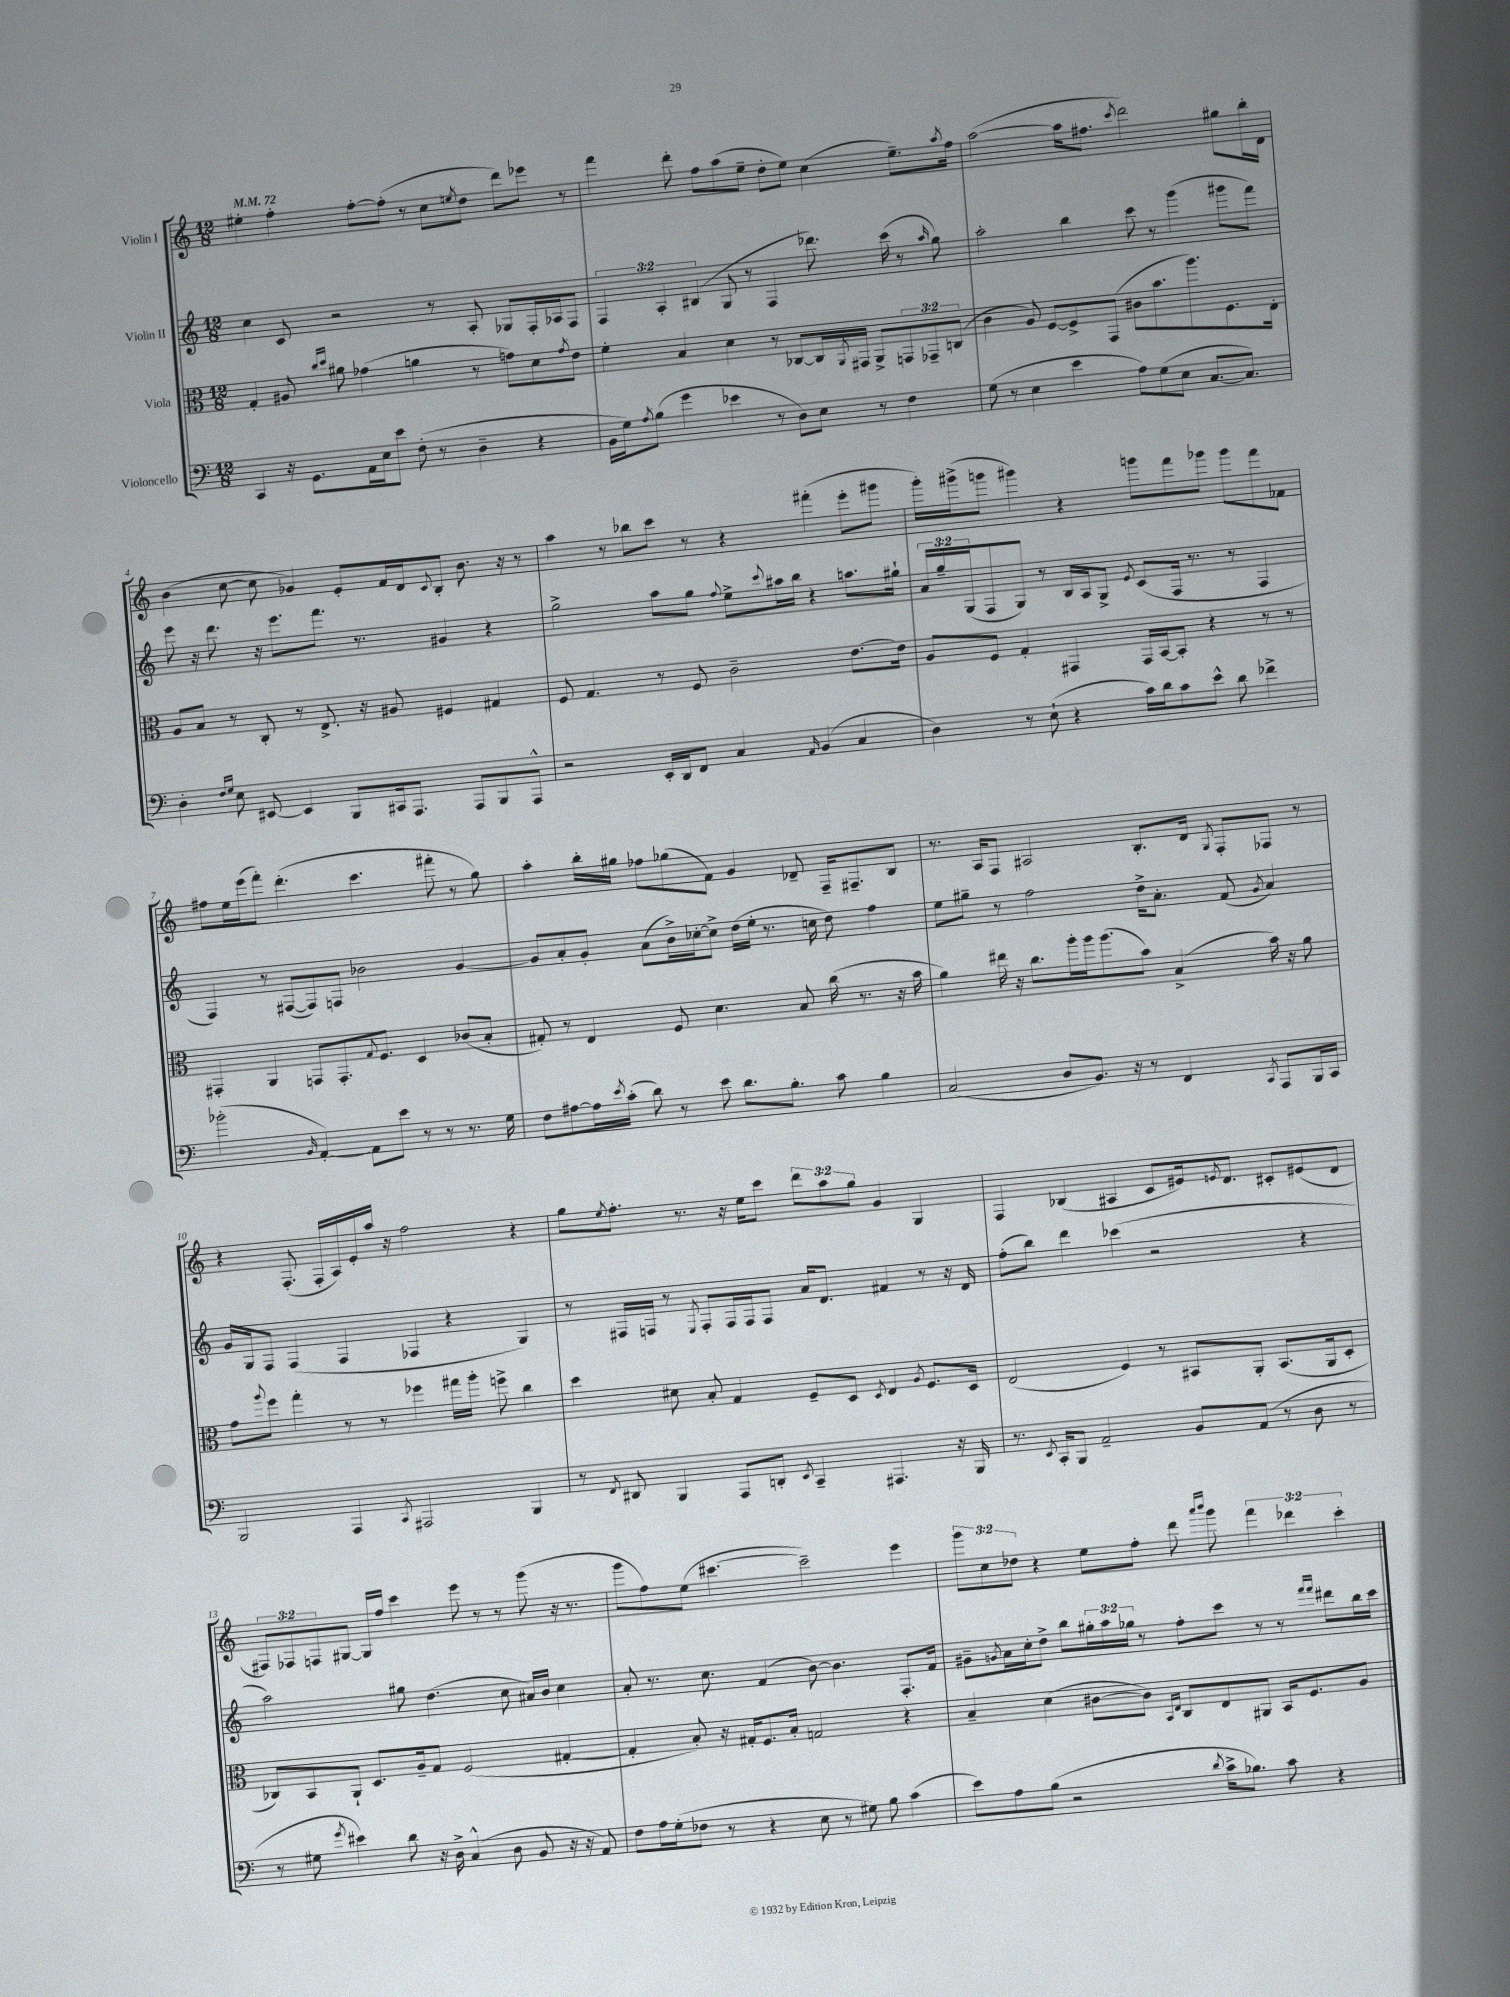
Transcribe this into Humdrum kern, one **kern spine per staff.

**kern	**kern	**kern	**kern
*part4	*part3	*part2	*part1
*staff4	*staff3	*staff2	*staff1
*I"Violoncello	*I"Viola	*I"Violin II	*I"Violin I
*clefF4	*clefC3	*clefG2	*clefG2
*k[]	*k[]	*k[]	*k[]
*M12/8	*M12/8	*M12/8	*M12/8
*MM72	*MM72	*MM72	*MM72
=1	=1	=1	=1
4CC/	4G'/	4cc\	4ee#X'\
16r	8A#X/	8c/	4ff'\
8.GG\L	.	.	.
.	16qqcc/LL	.	.
.	16qqdd/JJ	.	.
.	8a#X\	2r	.
16AA\L	(4g-X\	.	[8ff'\L
16E\J	.	.	.
8e\J	.	.	(8ff'\J]
(8F'\	4an\	.	8r
8r	.	8r	8cc\L
.	.	.	8qeen/
4D~\	8r	8A'/	8dd\J
.	8gn\L)	8G-X/L	8ddd\L)
4r	8d\	16F'/L	8eee-X\J
.	.	16A-X/J	.
.	8qg/	.	.
.	8e\J	8F/J	8r
=2	=2	=2	=2
16BB\LL	4f'\	6F/	4fff\
16G\J)	.	.	.
8qA/	.	.	.
(8B\J	.	.	.
.	.	6A'/	.
4g\	4B/	.	8ddd'\
.	.	(6B#X/	.
.	.	.	8ff\L
4e-X\	4d\	8G/	(8aa\
.	.	8r	8ee~\J
8r	8r	4F/	8dd'\L
8D\L)	[8C-X/L	.	8ee\J)
8E\J	16C-/L]	8.ddd-X\)	(4cc\
.	8qAA/	.	.
.	16GG#X/JJ	.	.
8r	8AA^/L	.	.
.	.	(16ccc\	.
4F\	12GGn/	8r	8.ee~\L)
.	12GG-X~/	.	.
.	.	16qqaa/	.
.	.	8gg\)	.
.	(12Cn/J	.	.
.	.	.	8qaa/
.	.	.	16ff\Jk
=3	=3	=3	=3
(8G\	4c\	2aa'\	([2aa\
8r	.	.	.
4E\	8A/)	.	.
.	[8F/L	.	.
4e\	8F^/]	4bb\	16aa\KL]
.	.	.	8.ff#X\J
.	(8GG/J	.	.
.	.	.	8qccc/
8A\L)	8c#X\L	8ccc\	2ddd\)
(8G\	8.b\	8r	.
8E\J	.	(4ggg\	.
.	8.aa\)	.	.
[8.C/L	.	.	.
.	8.F\	8ggg#X\L	8gg#X\L
8.C/J])	.	.	.
.	.	8fff\J)	16bb'\L
.	16E'\Jk	.	16d\JJ
!!LO:LB:g=z
=4	=4	=4	=4
4D'\	8A/L	8eee\	(4b\
.	8B/J	16r	.
.	.	8.ddd\	.
16qqF/LL	.	.	.
16qqG/JJ	.	.	.
8E\	8r	.	[8cc\
[8EE#X/	8C'/	16r	8cc\]
.	.	8.eee\L	.
4EE#/]	8r	.	4g-X/)
.	8.E^/	8.fff\J	.
8BBB/L	.	.	8e'/L
.	16r	8.r	.
16CC#X/k	8A#X/	.	16f/L
8.AAA/J	.	.	16d/J
.	.	.	8qqc/
.	4F#X/	4g#X/	8B'/J
8AAA/L	.	.	8.b\
8BBB/	4G#X/	4r	.
.	.	.	16r
8AAA^^/J	.	.	8r
=5	=5	=5	=5
2r	8F/	2gg^\	4aa\
.	4.G/	.	.
.	.	.	8r
.	.	.	8bb-X\L
16EE'/LL	8r	8aa\L	8ccc\J
16DD/J	.	.	.
8FF/J	8F/	8gg\J	8r
.	.	8qqff/	.
4C/	2c~\	8ee^\L	4r
.	.	8qqccc/	.
.	.	16aa#X\L	.
.	.	16bb\JJ	.
16qqAA/	.	.	.
(4BB/	.	4r	(4fff#X'\
4C/	[8.e\L	8.aan\L	8eee'\L
.	.	.	8ggg#X\J
.	16e\Jk]	16gg#X`\Jk	.
=6	=6	=6	=6
4D\)	8A/L	24a/LL	16ggg'\LL)
.	.	24gg~/	.
.	.	.	(16ggg#X^\J
.	.	(24G/J	.
.	8F/J	8F/	8gggn\J
8r	4G'/	8G/J)	4ggg#X\)
(8E`\	.	8r	.
4r	4GG#X/	16B/LL	4r
.	.	16A/J	.
.	.	8G^/J	.
.	.	8qe/	.
16c\LL)	16GG#/LL	(8c/L	8gggn\L
16d\J	[16BB/J	.	.
8c\	8BB'/J]	16F/Jk	8fff\
.	.	8.r	.
8e^^\J	4r	.	8ggg-X\J
8d\	.	8r	8ggg-\L
4f-X^\	8r	4F/	8fff\
.	8r	.	8f-X\J
!!LO:LB:g=z
=7	=7	=7	=7
(2b-X'\	4GG#X'/	4F/)	8ff#X\L
.	.	.	16ee\L
.	.	.	(16eee\J
.	4AA/	8r	8fff'\J)
.	.	([8F#X/L	(4.ddd'\
16qqBB/	.	.	.
[4AA'/)	8GGn/L	8F#/])	.
.	8.GG'/	8Fn/J	.
8AA\L]	.	2b-X\	4.ccc\
.	8qqG/	.	.
.	8.F/J	.	.
8e\J	.	.	.
8r	4D/	.	.
8r	.	.	8fff#X'\
8.r	(8c-X/L	[4g/	8r
.	8B'/J	.	8gg\)
16G\	.	.	.
=8	=8	=8	=8
8F\L	8G#X'/)	8g/L]	4aa'\
[8A#X\	8r	8a'/	.
16A#\L]	4E/	8g'/J	16bb'\LL
8qe/	.	.	.
(16c'\JJ	.	.	16gg#X\JJ
8d\)	.	(8a\L	8ff-X\L
8r	8F/	16b^\L)	(8gg-X\
.	.	[16cc-X'\J	.
8e\	4.d\	8cc-^\J]	8f\J)
8.d\L	.	(16dd\LL	4g/
.	.	16ee'\JJ	.
.	.	8.r	.
8.B'\J	.	.	.
.	8B/	.	8d-X~/
.	.	16ccn\	.
8c\	(16cc\	8dd\)	16F~/KL
.	8.r	.	8.F#X~/
4B\	.	4ff\	.
.	16r	.	8B/J
.	16b\	.	.
=9	=9	=9	=9
(2C/	4a\)	8ee\L	8.r
.	.	8gg#X~\J	.
.	.	.	16A/KL
.	16ee#X\	8r	8F/J
.	16r	.	.
.	8.cc\L	2ff\	2A#X/
8D/L	.	.	.
.	16aa'\L	.	.
8.BB/J)	16aa\J	.	.
.	(8.aa\	.	.
16r	.	.	.
8r	8b\J)	16dd^\KL	8.B'/L
.	.	8.a'\J	.
4FF/	(4B^/	.	.
.	.	.	16d/Jk
.	.	.	8qG/
.	.	(8f/	8F'/L
8qCC/	.	8qg/	.
8AAA/L	16b\)	4a/)	8F-X/J
.	16r	.	.
16BBB/L	8a\	.	8r
16CC/JJ	.	.	.
!!LO:LB:g=z
=10	=10	=10	=10
2BBB/	8g\L	16g/LL	4r
.	.	16G/J	.
.	8qqaa/	.	.
.	8ff\J	8F/J	.
.	4gg'\	(4F/	(8.F'/
.	.	.	16F'/LL
4AAA/	8r	4F/	16A/)
.	.	.	16e'/
.	8r	.	16aa/JJ
.	.	.	16r
8qCC/	.	.	.
2AAA#X/	4ff-X\	4F-X/	2ff\
.	16gg#X\LL	4r	.
.	16aa'\JJ	.	.
.	8ffn^\	.	.
4BBB/	4cc\	4G/)	4r
=11	=11	=11	=11
8r	4dd\	8r	8gg\L
8qFF/	.	.	8qee/
8DD#X/	.	16F#X/LL	8.ff'\J
.	.	16Fn/JJ	.
4BBB/	8d#X\	8r	.
.	.	.	8.r
.	.	8qE/	.
.	8B'/	8F'/L	.
8AAA/L	4G/	16F/L	16r
.	.	16F/J	16ee\KL
8DDn'/J	.	8F/J	8ccc\J
8qEE/	.	.	.
4CC~/	8F~/L	16a/KL	12ddd\L
.	.	8.d/J	.
.	.	.	12aa\
.	8D/J	.	.
.	.	.	12gg\J
.	8qD/	.	.
4.AAA#X/	4E/	4f#X/	4g/
.	8qA/	.	.
.	8.F/L	8r	4G/
16r	.	16r	.
16BBB/	16D/Jk	16d/	.
=12	=12	=12	=12
8.r	(2E/	(8ff'\L	4F/
.	.	8bb\J)	.
8qEE/	.	.	.
16CC'/KL	.	.	.
8BBB/J	.	4ddd\	(4B-X/
2AA~/	.	.	.
.	4F/)	(4ccc-X\	4A#X/
.	8r	2r	8c/L
8BB/L	8BB#X/L	.	16e#X/k)
.	.	.	8qen/
.	.	.	8.d/J
(8AA/J	8AA'/J	.	.
8r	(8.BB#/L	.	8c#X'/L
8D\	.	4r	(8e#X/
.	16AA/k	.	.
8r	8D'/J	.	8d/J
!!LO:LB:g=z
=13	=13	=13	=13
8r	8C-X/L)	2aa\)	12F#X/L)
.	.	.	12F-X/
8G#X\	8BB/	.	.
.	.	.	12Fn/
8qg/	.	.	.
4e#X\)	8AA`/J	.	[8G#X/J
.	8.D/L	.	16G#/LL]
.	.	.	16ff/JJ
8d\	.	8gg#X\	4ccc\
.	16A~/k	.	.
16r	8G/J	(4.dd\	.
16D^\	.	.	.
(4C^^/	(2F/	.	8eee\
.	.	.	8r
8D\	.	8cc\	8r
8BB/	.	16a#X/LL)	(8ggg\
.	.	16b/JJ	.
16r	[4G#X'/	4cc\	16r
16r	.	.	8.r
8AA/)	.	.	.
=14	=14	=14	=14
8F\L	4G#'/]	8a'/	8ggg\L
16A\L	.	8.r	8ff\)
(16G'\J	.	.	.
8F-X\J	8B'/)	.	(8ee\J
.	.	8.cc\	.
8r	16r	.	[4.ccc#X\
.	16G#X'/KL	.	.
4r	8.F/	(4f/	.
.	16B'/Jk	.	.
8E\	2Gn/	[8b\)	2ccc#~\])
8r	.	4.b\]	.
8G#X\)	.	.	.
8B\	.	.	.
(4c\	4r	8.F'/L	4eee\
.	.	16f/Jk	.
=15	=15	=15	=15
8e\L)	4B~/	8g#X~\L	12ggg\L
.	.	.	12cc\
.	.	8qgn/	.
8A\	.	16a\L	.
.	.	.	12dd-X\J
.	.	16cc'\J	.
(8B\J	(4d\	8dd^\J	4r
2r	.	8bb\L	.
.	[8c#X\L	24gg#X'\L	8ee\L
.	.	24aa\	.
.	.	24gg-X\JJ	.
.	8c#\J])	8r	8ff'\J
.	16qqBB/LL	.	.
.	16qqE/JJ	.	.
.	8C/L	8ff'\L	8ddd\
.	.	.	16qqaaa/LL
8qd/	.	.	16qqbbb/JJ
16c^\KL	8E/	8ccc\J	8ggg\
8.B-X\J)	.	.	.
.	8AA#X/J	8r	6fff\
8c\	16BB/KL	8r	.
.	.	.	6ddd-X\
.	8.F/	.	.
.	.	16qqfff/LL	.
.	.	16qqfff/JJ	.
4r	.	8ddd#X\L	.
.	.	.	6ccc'\
.	8A/J	16bb\L	.
.	.	16ccc\JJ	.
==	==	==	==
*-	*-	*-	*-
